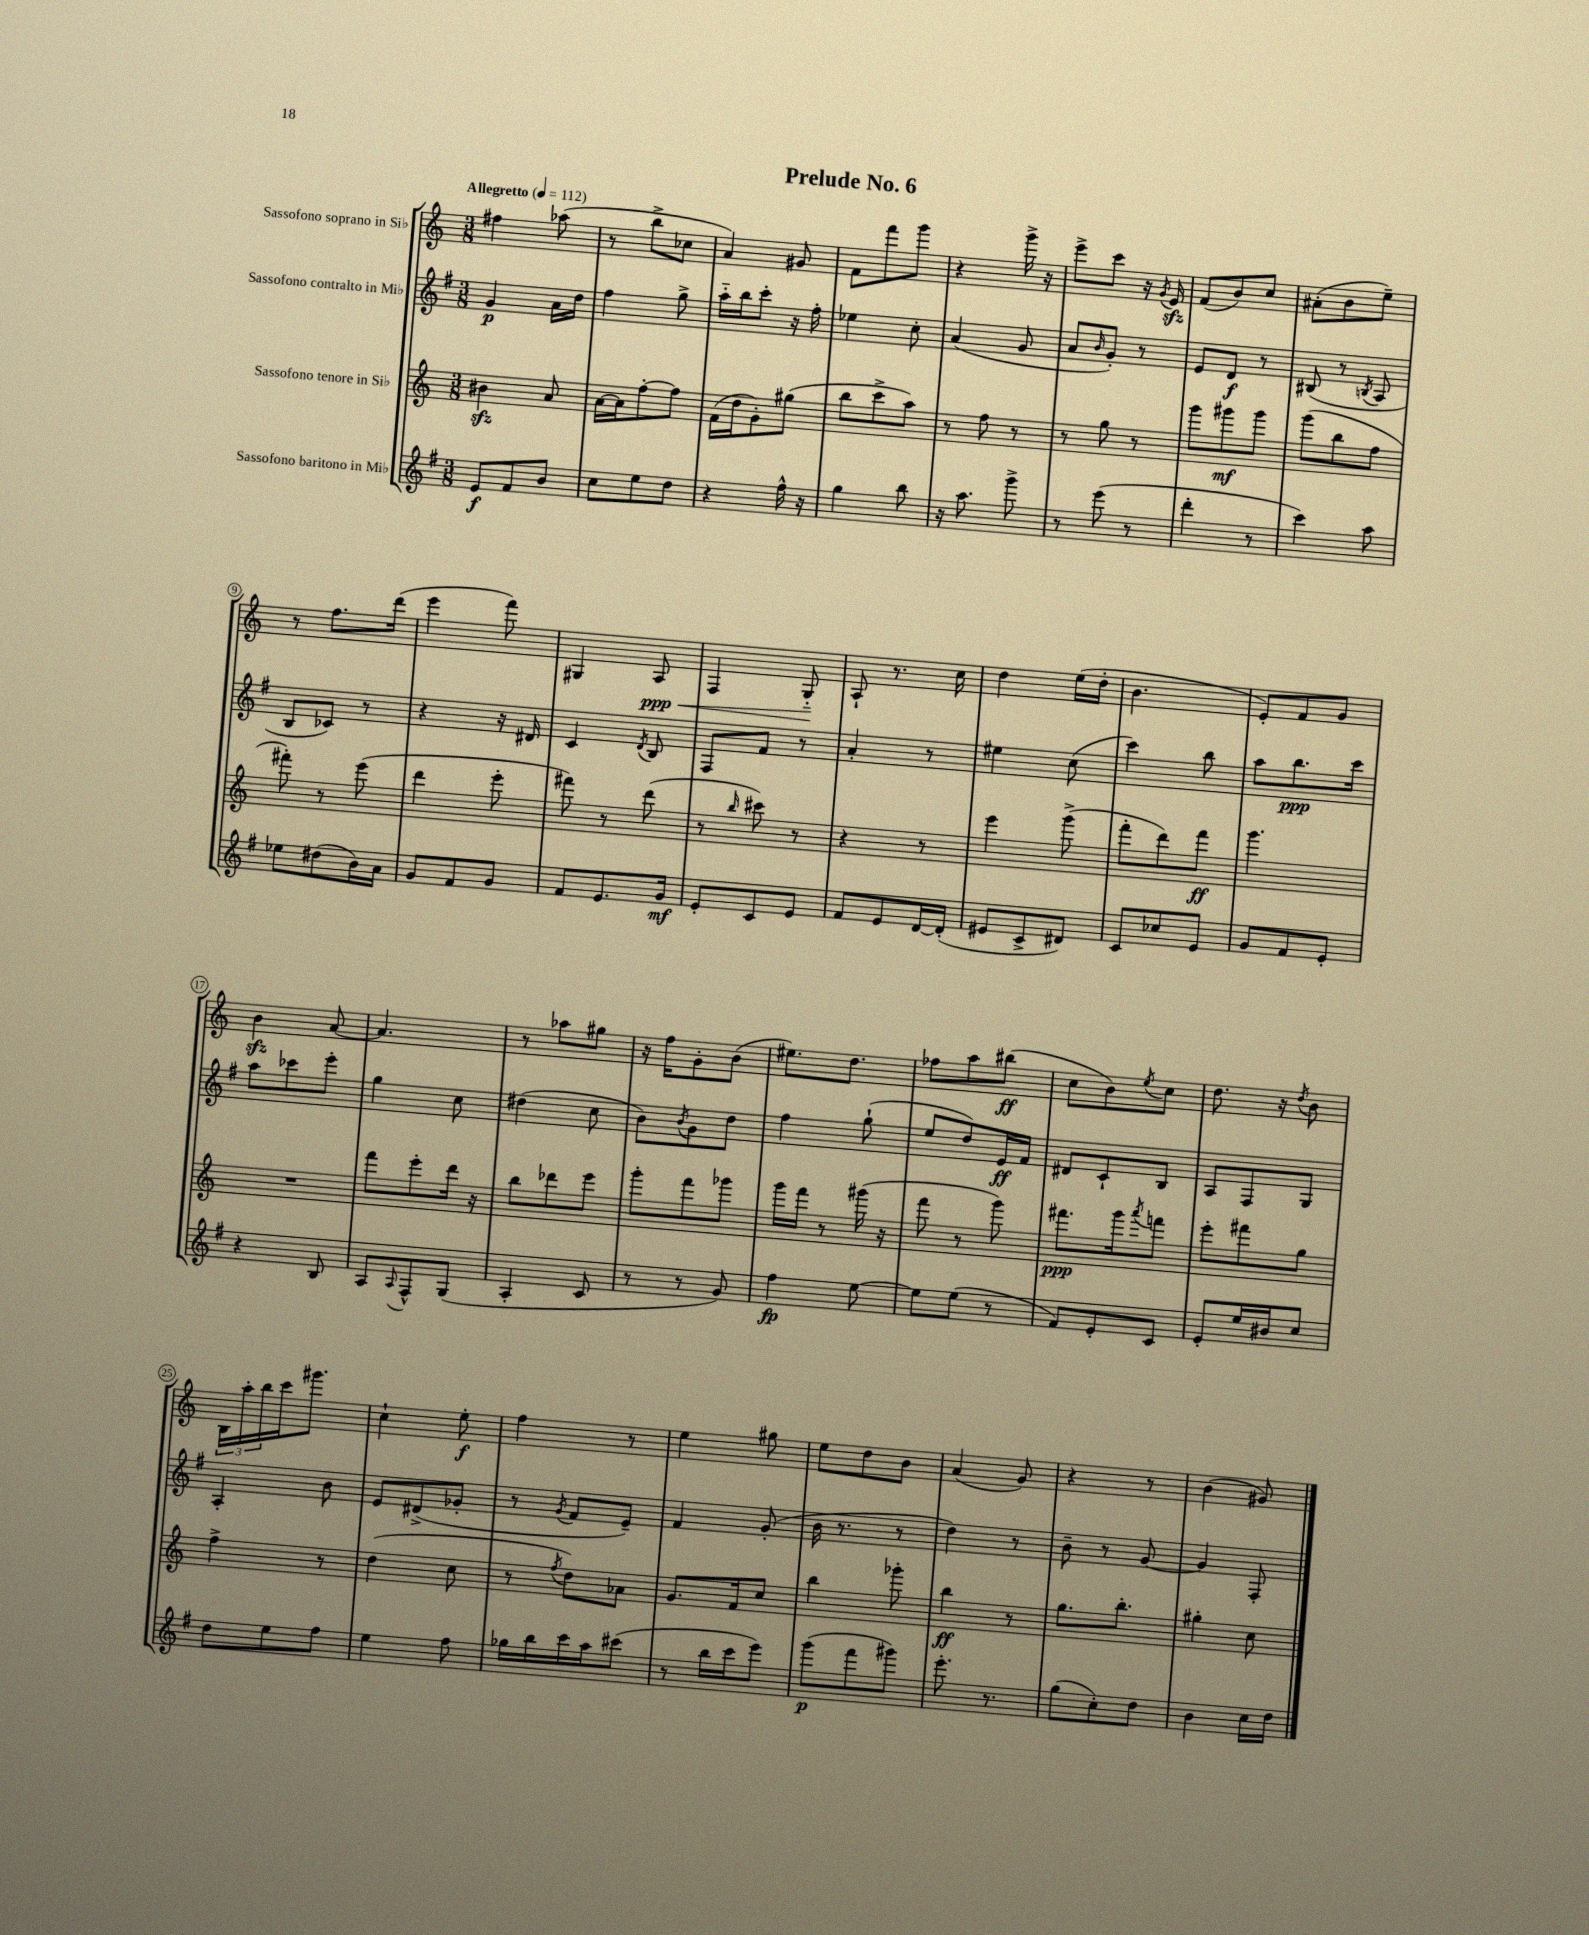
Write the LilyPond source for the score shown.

\header { title = "Prelude No. 6" }
<<
\new StaffGroup <<
\new Staff = "s0" \with { instrumentName = "Sassofono soprano in Sib" } {
    \clef treble \key c \major \numericTimeSignature \time 3/8 \tempo "Allegretto" 4 = 112
    fis''4 aes''8( |
    r8 b''8-> ces''8 |
    a'4) gis'8 |
    f'8 f'''8 g'''8 |
    r4 g'''16-> r16 |
    e'''8-> c'''8 r16 \acciaccatura { g'8 } e'16\sfz |
    f'8( b'8) c''8 |
    ais'8-.( b'8 e''8--) |
    r8 f''8. d'''16( |
    e'''4 f'''8) |
    gis4 a8\ppp\< |
    f4 g8-_\! |
    a8-! r8. c''16 |
    d''4 e''16( d''16-. |
    b'4. |
    e'8-.) f'8 g'8 |
    b'4\sfz a'8~ |
    a'4. |
    r8 aes''8 gis''8 |
    r16 f''16 g'8-. b'8( |
    eis''8.) d''8. |
    fes''8 a''8 bis''8\ff( |
    c''8 b'8) \acciaccatura { e''8 } c''8 |
    d''8. r16 \acciaccatura { d''8 } b'8 |
    \tuplet 3/2 { b16 a''16-. b''16 } c'''16 gis'''8. |
    c''4-! e''8-.\f |
    f''4 r8 |
    e''4 gis''8 |
    e''8 d''8 b'8 |
    a'4( g'8) |
    r4 r8 |
    b'4( gis'8) \bar "|." |
}
\new Staff = "s1" \with { instrumentName = "Sassofono contralto in Mib" } {
    \clef treble \key g \major \numericTimeSignature \time 3/8
    g'4\p a'16 d''16 |
    fis''4 g''8-> |
    a''16-_ b''16 c'''8-. r16 fis''16-. |
    ees''4 c''8-. |
    a'4( g'8 |
    a'8 \grace { b'16 } g'8-.) r8 |
    e'8 d'8\f r8 |
    bis8( r8 \acciaccatura { b8 } a8 |
    b8 ces'8) r8 |
    r4 r16 dis'16 |
    c'4 \acciaccatura { d'8 } b8 |
    fis8 fis'8 r8 |
    a'4-. r8 |
    eis''4 c''8( |
    c'''4) b''8 |
    a''8 b''8.\ppp c'''16 |
    a''8 ces'''8 e'''8-. |
    g''4 c''8 |
    dis''4( c''8 |
    b'8) \acciaccatura { b'8 } g'8 d''8 |
    fis''4 g''8-!( |
    e''8 d''8) e'16\ff fis'16 |
    dis'8 c'8-! b8 |
    a8 fis8 g8 |
    a4-. b'8 |
    e'8 dis'8->( ges'8-. |
    r8 \acciaccatura { g'8 } fis'8 e'8--) |
    fis'4 g'8-.( |
    b'16 r8. r8 |
    d''4) r8 |
    b'8-- r8 g'8~ |
    g'4 fis8-. \bar "|." |
}
\new Staff = "s2" \with { instrumentName = "Sassofono tenore in Sib" } {
    \clef treble \key c \major \numericTimeSignature \time 3/8
    bis'4\sfz a'8 |
    a'16~ a'16 f''8~-. f''8 |
    f'16( d''16 g'8-.) gis''8( |
    b''8 c'''8-> a''8) |
    r8 f''8 r8 |
    r8 g''8 r8 |
    g'''8 gis'''8\mf gis'''8 |
    g'''8( b''8 f''8 |
    fis'''8-.) r8 e'''8( |
    d'''4 e'''8-. |
    fis'''8) r8 d'''8( |
    r8 \grace { b''16 } cis'''8) r8 |
    r4 r8 |
    e'''4 g'''8->( |
    f'''8-. d'''8) f'''8\ff |
    g'''4. |
    R4. |
    f'''8 e'''8-. d'''16 r16 |
    b''8 des'''8 e'''8 |
    g'''8-. f'''8 ges'''8 |
    g'''16 f'''16 r8 gis'''16( r16 |
    f'''8 r8 g'''8) |
    fis'''8.\ppp g'''16 \acciaccatura { a'''8 } f'''8 |
    e'''8-. fis'''8 g''8 |
    f''4-> r8 |
    d''4( c''8 |
    r8 \acciaccatura { f''8 } d''8) aes'8 |
    g'8. f'16 c''8 |
    b''4 ges'''8-. |
    b''4\ff r8 |
    g''8. b''8.-. |
    gis''4-. c''8 \bar "|." |
}
\new Staff = "s3" \with { instrumentName = "Sassofono baritono in Mib" } {
    \clef treble \key g \major \numericTimeSignature \time 3/8
    e'8\f fis'8 b'8 |
    c''8 e''8 d''8 |
    r4 fis''16-^ r16 |
    g''4 b''8 |
    r16 a''8. g'''8-> |
    r8 e'''8( r8 |
    d'''4-. r8 |
    c'''4) a''8 |
    ees''8 dis''8( b'16) a'16 |
    g'8 fis'8 g'8 |
    fis'8 e'8. g'16\mf |
    e'8-. c'8 e'8 |
    fis'8 e'8 d'16~ d'16-.( |
    eis'8 c'8-> dis'8) |
    c'8 ces''8 e'8 |
    g'8 fis'8 e'8-. |
    r4 b8 |
    a8 \appoggiatura { a8 } fis8-^ g8( |
    a4-. c'8 |
    r8 r8 g'8) |
    fis''4\fp e''8~ |
    e''8 e''8( r8 |
    fis'8) e'8-. c'8 |
    e'8-. e''16 bis'16 c''8 |
    d''8 e''8 fis''8 |
    e''4 fis''8 |
    ges''16 b''16 c'''16 a''16 cis'''8( |
    r8 b''16 c'''16 e'''8) |
    g'''8\p( fis'''8 gis'''8) |
    e'''8.-. r8. |
    g''8( c''8-.) d''8 |
    b'4 c''16 d''16 \bar "|." |
}
>>
>>
\layout { \context { \Score \override BarNumber.stencil = #(make-stencil-circler 0.1 0.3 ly:text-interface::print) } }
